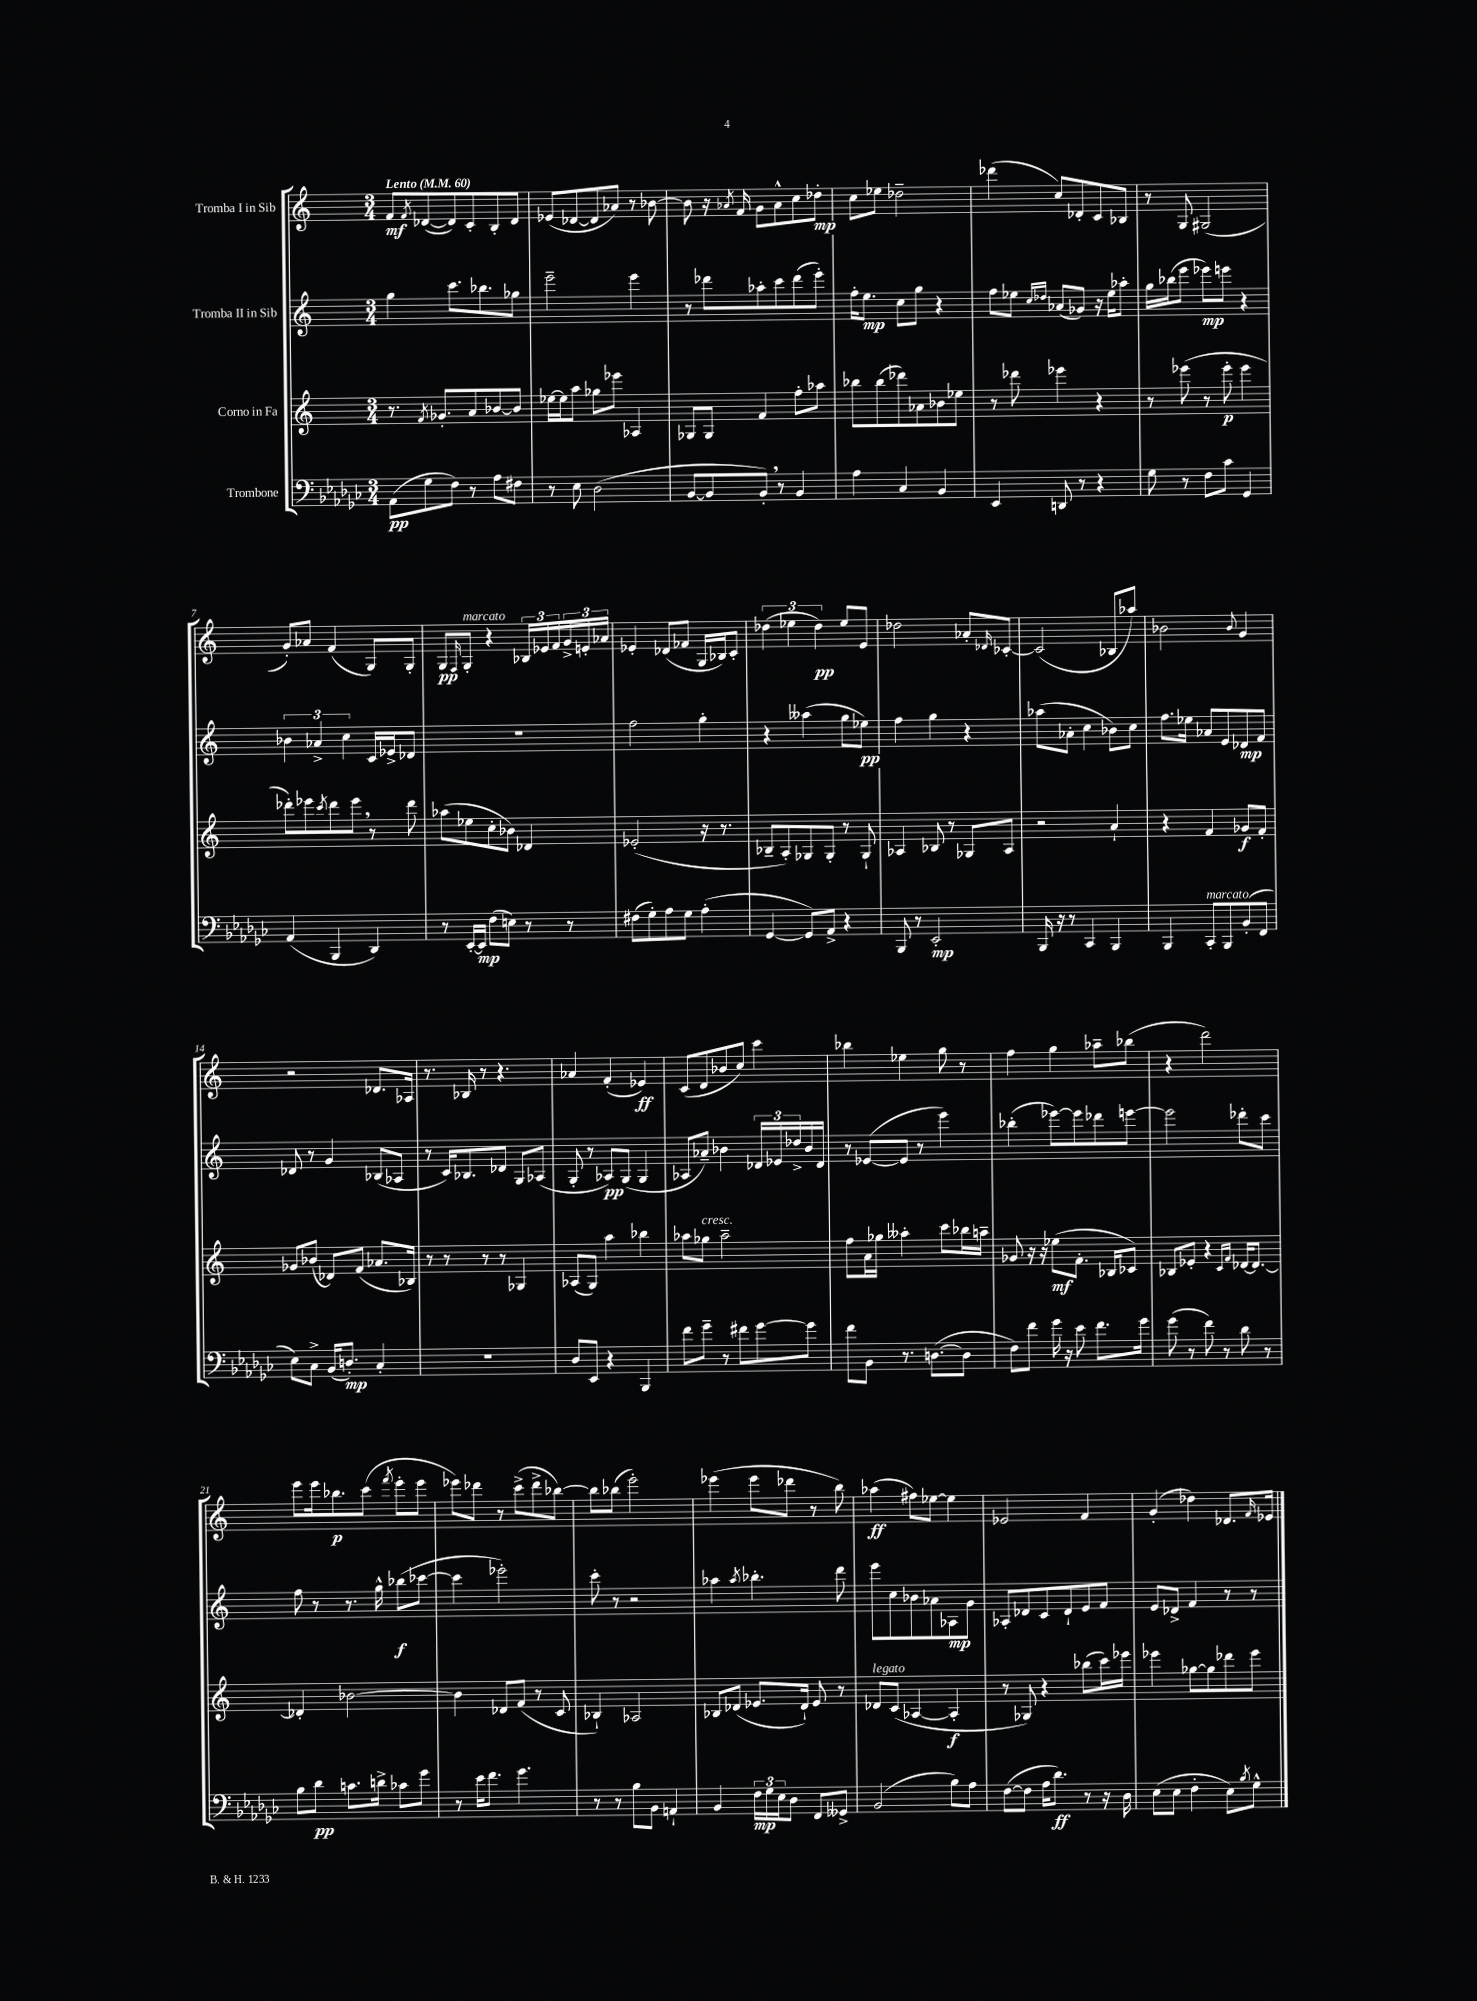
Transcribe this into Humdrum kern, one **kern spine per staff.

**kern	**dynam	**kern	**dynam	**kern	**dynam	**kern	**dynam
*part4	*part4	*part3	*part3	*part2	*part2	*part1	*part1
*staff4	*staff4	*staff3	*staff3	*staff2	*staff2	*staff1	*staff1
*I"Trombone	*	*I"Corno in Fa	*	*I"Tromba II in Sib	*	*I"Tromba I in Sib	*
*clefF4	*	*clefG2	*	*clefG2	*	*clefG2	*
*k[b-e-a-d-g-c-]	*	*k[]	*	*k[]	*	*k[]	*
*M3/4	*	*M3/4	*	*M3/4	*	*M3/4	*
*MM60	*	*MM60	*	*MM60	*	*MM60	*
=1	=1	=1	=1	=1	=1	=1	=1
!	!	!	!	!	!	!LO:TX:a:B:t=Lento	!
(8AA-\L	pp	8.r	.	4gg\	.	8f/L	mf
.	.	.	.	.	.	8qf/	.
8G-\	.	.	.	.	.	([8d-X/	.
.	.	8qf/	.	.	.	.	.
.	.	8.g-X'/L	.	.	.	.	.
8F\J)	.	.	.	8.ccc\L	.	8d-/])	.
8r	.	8a/	.	.	.	8c'/	.
.	.	.	.	8.bb-X\	.	.	.
8A-\L	.	[8b-X/	.	.	.	8B'/	.
8F#X\J	.	8b-/J]	.	8gg-X\J	.	8d-/J	.
=2	=2	=2	=2	=2	=2	=2	=2
8r	.	[16ee-X\LL	.	2eee~\	.	(8e-X/L	.
.	.	16ee-\J]	.	.	.	.	.
8E-\	.	8aa\J	.	.	.	[8d-X/	.
(2D-\	.	8gg-X\L	.	.	.	8d-/]	.
.	.	8eee-X\J	.	.	.	8a-X/J)	.
.	.	4A-X/	.	4eee\	.	8r	.
.	.	.	.	.	.	[8b-X\	.
=3	=3	=3	=3	=3	=3	=3	=3
[8BB-/L	.	8G-X/L	.	8r	.	8b-\]	.
8BB-/]	.	8G-/J	.	8ddd-X\L	.	16r	.
.	.	.	.	.	.	8qa-X/	.
.	.	.	.	.	.	16f/	.
8BB-',/J)	.	4f/	.	8aa-X'\	.	8g\L	.
8r	.	.	.	8ccc\	.	8a-^^\	.
4BB-/	.	8ff'\L	.	(8ddd-\	.	8cc\	.
.	.	8aa-X\J	.	8eee'\J)	.	8dd-X'\J	mp
=4	=4	=4	=4	=4	=4	=4	=4
4A-\	.	8bb-X\L	.	16ff'\KL	.	8cc\L	.
.	.	.	.	8.ee\J	mp	.	.
.	.	(8bb-\	.	.	.	8ee-X\J	.
4C-/	.	8ddd-X\)	.	8cc\L	.	2dd-X~\	.
.	.	8a-X\	.	8gg\J	.	.	.
4BB-/	.	8b-X\	.	4r	.	.	.
.	.	8ee-X\J	.	.	.	.	.
=5	=5	=5	=5	=5	=5	=5	=5
4EE-/	.	8r	.	8ff\L	.	(4ddd-X\	.
.	.	8ddd-X\	.	8ee-X\J	.	.	.
.	.	.	.	16qqcc/LL	.	.	.
.	.	.	.	16qqdd-X/JJ	.	.	.
8DDn/	.	4eee-X\	.	(8a-X/L	.	8cc/L)	.
8r	.	.	.	8g-X/J)	.	8d-X'/	.
4r	.	4r	.	16r	.	8c/	.
.	.	.	.	16ee-\KL	.	.	.
.	.	.	.	8aa-X'\J	.	8B-X/J	.
=6	=6	=6	=6	=6	=6	=6	=6
8G-\	.	8r	.	16gg\LL	.	8r	.
.	.	.	.	(16bb-X\J	.	.	.
8r	.	(8eee-X\	.	8eee\J	.	8G/	.
8F\L	.	8r	.	8eee-X\L)	mp	(2G#X/	.
8c-\J	.	8eee-'\	p	8eeen\J	.	.	.
4GG-/	.	4eee-\	.	4r	.	.	.
!!LO:LB:g=z
=7	=7	=7	=7	=7	=7	=7	=7
(4AA-/	.	8ddd-X'\L)	.	6b-X\	.	8g'/L)	.
.	.	8eee-X\	.	.	.	8a-X/J	.
.	.	.	.	6a-X^/	.	.	.
.	.	8qccc/	.	.	.	.	.
4BBB-/	.	8ddd-\	.	.	.	(4f/	.
.	.	.	.	6cc\	.	.	.
.	.	8eee-,\J	.	.	.	.	.
4DD-/)	.	8r	.	16c/LL	.	8G/L)	.
.	.	.	.	16e-X^/J	.	.	.
.	.	8ddd-\	.	8d-X/J	.	8G'/J	.
=8	=8	=8	=8	=8	=8	=8	=8
8r	.	(8aa-X\L	.	2.r	.	8G/L	pp
.	.	.	.	.	.	16qqF/	.
!	!	!	!	!	!	!LO:TX:a:i:t=marcato	!
[16EE-'/LL	.	8ee-X\	.	.	.	8G'/J	.
16EE-/JJ]	mp	.	.	.	.	.	.
(8F\L	.	8cc'\	.	.	.	4r	.
8En\J)	.	8b-X\J)	.	.	.	.	.
8r	.	4d-X/	.	.	.	24B-X/LL	.
.	.	.	.	.	.	24e-X/	.
.	.	.	.	.	.	24f/	.
8r	.	.	.	.	.	24g^/	.
.	.	.	.	.	.	24en'/	.
.	.	.	.	.	.	24a-X/JJ	.
=9	=9	=9	=9	=9	=9	=9	=9
(8F#X\L	.	(2e-X'/	.	2ff\	.	4e-X'/	.
8G-'\)	.	.	.	.	.	.	.
8A-\	.	.	.	.	.	(8d-X/L	.
8G-\J	.	.	.	.	.	8f-X/J	.
(4A-'\	.	16r	.	4gg'\	.	16G/LL	.
.	.	8.r	.	.	.	16B-X/J)	.
.	.	.	.	.	.	8c'/J	.
=10	=10	=10	=10	=10	=10	=10	=10
[4GG-/	.	8B-X~/L	.	4r	.	(6dd-X\	.
.	.	8A'/)	.	.	.	.	.
.	.	.	.	.	.	6ee-X\	.
8GG-/L])	.	8G-X/	.	(4aa--X\	.	.	.
.	.	.	.	.	.	6dd-\)	pp
8AA-^/J	.	8G-'/J	.	.	.	.	.
4r	.	8r	.	8gg\L	.	8ee-/L	.
.	.	8G-`/	.	8ee-X\J)	pp	8e/J	.
=11	=11	=11	=11	=11	=11	=11	=11
8BBB-/	.	4A-X/	.	4ff\	.	2dd-X\	.
8r	.	.	.	.	.	.	.
2EE-'/	mp	8B-X/	.	4gg\	.	.	.
.	.	8r	.	.	.	.	.
.	.	8G-X/L	.	4r	.	8a-X'/L	.
.	.	.	.	.	.	16qqd-X/	.
.	.	8A-/J	.	.	.	[8c-X'/J	.
=12	=12	=12	=12	=12	=12	=12	=12
16BBB-/	.	2r	.	(8aa-X\L	.	(2c-/]	.
16r	.	.	.	.	.	.	.
8r	.	.	.	8a-X'\J	.	.	.
4CC-/	.	.	.	4cc\	.	.	.
4BBB-/	.	4a`/	.	8b-X\L)	.	8B-X/L	.
.	.	.	.	8cc\J	.	8aa-X/J)	.
=13	=13	=13	=13	=13	=13	=13	=13
4BBB-/	.	4r	.	8.ff\L	.	2b-X\	.
.	.	.	.	16ee-X\Jk	.	.	.
!LO:TX:a:i:t=marcato	!	!	!	!	!	!	!
8CC-'/L	.	4f/	.	8a-X/L	.	.	.
8BBB-/	.	.	.	8e/	.	.	.
.	.	.	.	.	.	8qqb-/	.
(8BB-'/	.	8g-X/L	f	8d-X/	mp	4g/	.
8FF/J	.	8f'/J	.	8f/J	.	.	.
!!LO:LB:g=z
=14	=14	=14	=14	=14	=14	=14	=14
8E-\L)	.	8g-X/L	.	8d-X/	.	2r	.
8C-^\J	.	(8b-X/J	.	8r	.	.	.
(16BB-/KL	.	8d-X/L)	.	4g/	.	.	.
8.Dn'/J)	mp	.	.	.	.	.	.
.	.	(8f/J	.	.	.	.	.
4C-'/	.	8.a-X/L	.	(8B-X/L	.	8.d-X/L	.
.	.	.	.	8A-X/J	.	.	.
.	.	16B-X/Jk)	.	.	.	16A-X/Jk	.
=15	=15	=15	=15	=15	=15	=15	=15
2.r	.	8r	.	8r	.	8.r	.
.	.	8r	.	16c/KL)	.	.	.
.	.	.	.	8.B-X/	.	16B-X/	.
.	.	8r	.	.	.	8r	.
.	.	8r	.	8d-X/J	.	4.r	.
.	.	4G-X/	.	8G/L	.	.	.
.	.	.	.	(8A-X/J	.	.	.
=16	=16	=16	=16	=16	=16	=16	=16
8D-/L	.	(8A-X/L	.	8G'/	.	4a-X/	.
8EE-/J	.	8G/J)	.	8r	.	.	.
4r	.	4aa\	.	8A-X/L)	pp	(4f'/	.
.	.	.	.	(8G/J	.	.	.
4BBB-/	.	4bb-X\	.	4G/	.	4e-X/)	ff
=17	=17	=17	=17	=17	=17	=17	=17
8f\L	.	8aa-X\L	.	8A-X/L	.	(8c/L	.
!	!	!LO:TX:a:i:t=cresc.	!	!	!	!	!
8g-~\J	.	8gg-X\J	.	8a-X~/J)	.	8d/	.
8r	.	2aa-~\	.	4b-X\	.	8b-X/	.
8f#X\L	.	.	.	.	.	8cc/J)	.
[8g-\	.	.	.	24d-X/LL	.	4ccc\	.
.	.	.	.	24e-X/	.	.	.
.	.	.	.	24dd-X^/	.	.	.
8g-\J]	.	.	.	16b-/	.	.	.
.	.	.	.	16d-/JJ	.	.	.
=18	=18	=18	=18	=18	=18	=18	=18
8f\L	.	8ff\L	.	8r	.	4bb-X\	.
8BB-\J	.	16a\L	.	([8e-X/L	.	.	.
.	.	16gg-X\JJ	.	.	.	.	.
8.r	.	4aa--X'\	.	8e-/J]	.	4ee-X\	.
.	.	.	.	8r	.	.	.
([8.Dn\L	.	.	.	.	.	.	.
.	.	8ccc\L	.	4eee\)	.	8gg\	.
8D\J]	.	16bb-X\L	.	.	.	8r	.
.	.	16aan~\JJ	.	.	.	.	.
=19	=19	=19	=19	=19	=19	=19	=19
8F\L)	.	8g-X/	.	(4bb-X'\	.	4ff\	.
8f\J	.	16r	.	.	.	.	.
.	.	16r	.	.	.	.	.
16g-\	.	(8ee-X\L	mf	[8eee-X\L)	.	4gg\	.
16r	.	.	.	.	.	.	.
8e-\	.	8.f'\J	.	8eee-\]	.	.	.
8.f\L	.	.	.	8ddd-X\	.	8aa-X~\L	.
.	.	16B-X/KL	.	.	.	.	.
.	.	8c-X/J)	.	[8eeen\J	.	(8bb-X\J	.
16g-\Jk	.	.	.	.	.	.	.
=20	=20	=20	=20	=20	=20	=20	=20
(8g-\	.	8B-X/L	.	2eee\]	.	4r	.
8r	.	8e-X'/J	.	.	.	.	.
8f\)	.	4r	.	.	.	2ddd\)	.
8r	.	.	.	.	.	.	.
.	.	16qqc/LL	.	.	.	.	.
.	.	16qqf/JJ	.	.	.	.	.
8d-\	.	[16d-X/KL	.	8ddd-X'\L	.	.	.
.	.	8.d-/J_	.	.	.	.	.
8r	.	.	.	8ccc\J	.	.	.
!!LO:LB:g=z
=21	=21	=21	=21	=21	=21	=21	=21
8B-\L	.	4d-X'/]	.	8ff\	.	8eee\L	.
8d-\J	pp	.	.	8r	.	16eee\k	.
.	.	.	.	.	.	8.bb-X\	p
8.cn\L	.	[2b-X\	.	8.r	.	.	.
.	.	.	.	.	.	(8ccc\J	.
16dn^\Jk	.	.	.	16gg^^\	.	.	.
.	.	.	.	.	.	8qfff/	.
8c-X\L	.	.	.	(8bb-X\L	f	8eee'\L	.
8g-\J	.	.	.	[8ccc-X\J	.	8eee\J	.
=22	=22	=22	=22	=22	=22	=22	=22
8r	.	4b-\]	.	4ccc-\]	.	8eee-X\L)	.
16e-\KL	.	.	.	.	.	8ddd-X\J	.
8.f\J	.	.	.	.	.	.	.
.	.	8d-X/L	.	2eee-X'\)	.	8r	.
4.g-\	.	(8f/J	.	.	.	(8ccc^\L	.
.	.	8r	.	.	.	8ddd-^\	.
.	.	8c/	.	.	.	[8bb-X\J)	.
=23	=23	=23	=23	=23	=23	=23	=23
8r	.	4B-X`/)	.	8ccc'\	.	8bb-\L]	.
8r	.	.	.	8r	.	(8bb-X\J	.
8B-\L	.	2A-X/	.	2r	.	2eee'\)	.
8BB-\J	.	.	.	.	.	.	.
4AAn`/	.	.	.	.	.	.	.
=24	=24	=24	=24	=24	=24	=24	=24
4BB-/	.	8B-X/L	.	4aa-X\	.	(4eee-X\	.
.	.	(8d-X/J	.	.	.	.	.
.	.	.	.	8qaa-/	.	.	.
24F\LL	mp	8.e-X/L	.	4.bb-X'\	.	8eee-\L	.
24G-\	.	.	.	.	.	.	.
24E-\J	.	.	.	.	.	.	.
8D-\J	.	.	.	.	.	8ddd-X\J	.
.	.	16d-`/Jk)	.	.	.	.	.
8FF/L	.	8e-/	.	.	.	8r	.
8GG--X^/J	.	8r	.	8ddd\	.	8bb\)	.
=25	=25	=25	=25	=25	=25	=25	=25
!	!	!LO:TX:a:i:t=legato	!	!	!	!	!
(2BB-/	.	8d-X/L	.	8eee\L	.	(4aa-X\	ff
.	.	(8c/J	.	8cc\	.	.	.
.	.	[4A-X/	.	8b-X\	.	8ff#X\L)	.
.	.	.	.	8a-X\	.	[8ee-X\J	.
8B-\L)	.	4A-'/]	f	8A-X\	mp	4ee-\]	.
8A-\J	.	.	.	8g\J	.	.	.
=26	=26	=26	=26	=26	=26	=26	=26
([8F\L	.	8r	.	8A-X'/L	.	2e-X/	.
8F\J]	.	8G-X/)	.	8d-X/	.	.	.
16A-\KL	.	4r	.	8c/	.	.	.
8.d-\J)	ff	.	.	.	.	.	.
.	.	.	.	8d-`/	.	.	.
8r	.	(8bb-X\L	.	8e/	.	4f/	.
16r	.	16ccc\L)	.	8f/J	.	.	.
16D-\	.	16eee-X\JJ	.	.	.	.	.
=27	=27	=27	=27	=27	=27	=27	=27
(8E-\L	.	4eee-X\	.	8e/L	.	(4g'/	.
8E-\J	.	.	.	8d-X^/J	.	.	.
4F'\	.	[8gg-X\L	.	4f/	.	4dd-X\)	.
.	.	8gg-\]	.	.	.	.	.
8E-\L)	.	8ddd-X\	.	8r	.	8.d-X/L	.
8qB-/	.	.	.	.	.	.	.
8G-^^\J	.	8eee-\J	.	8r	.	.	.
.	.	.	.	.	.	16qqf/	.
.	.	.	.	.	.	16e-X/Jk	.
==	==	==	==	==	==	==	==
*-	*-	*-	*-	*-	*-	*-	*-
